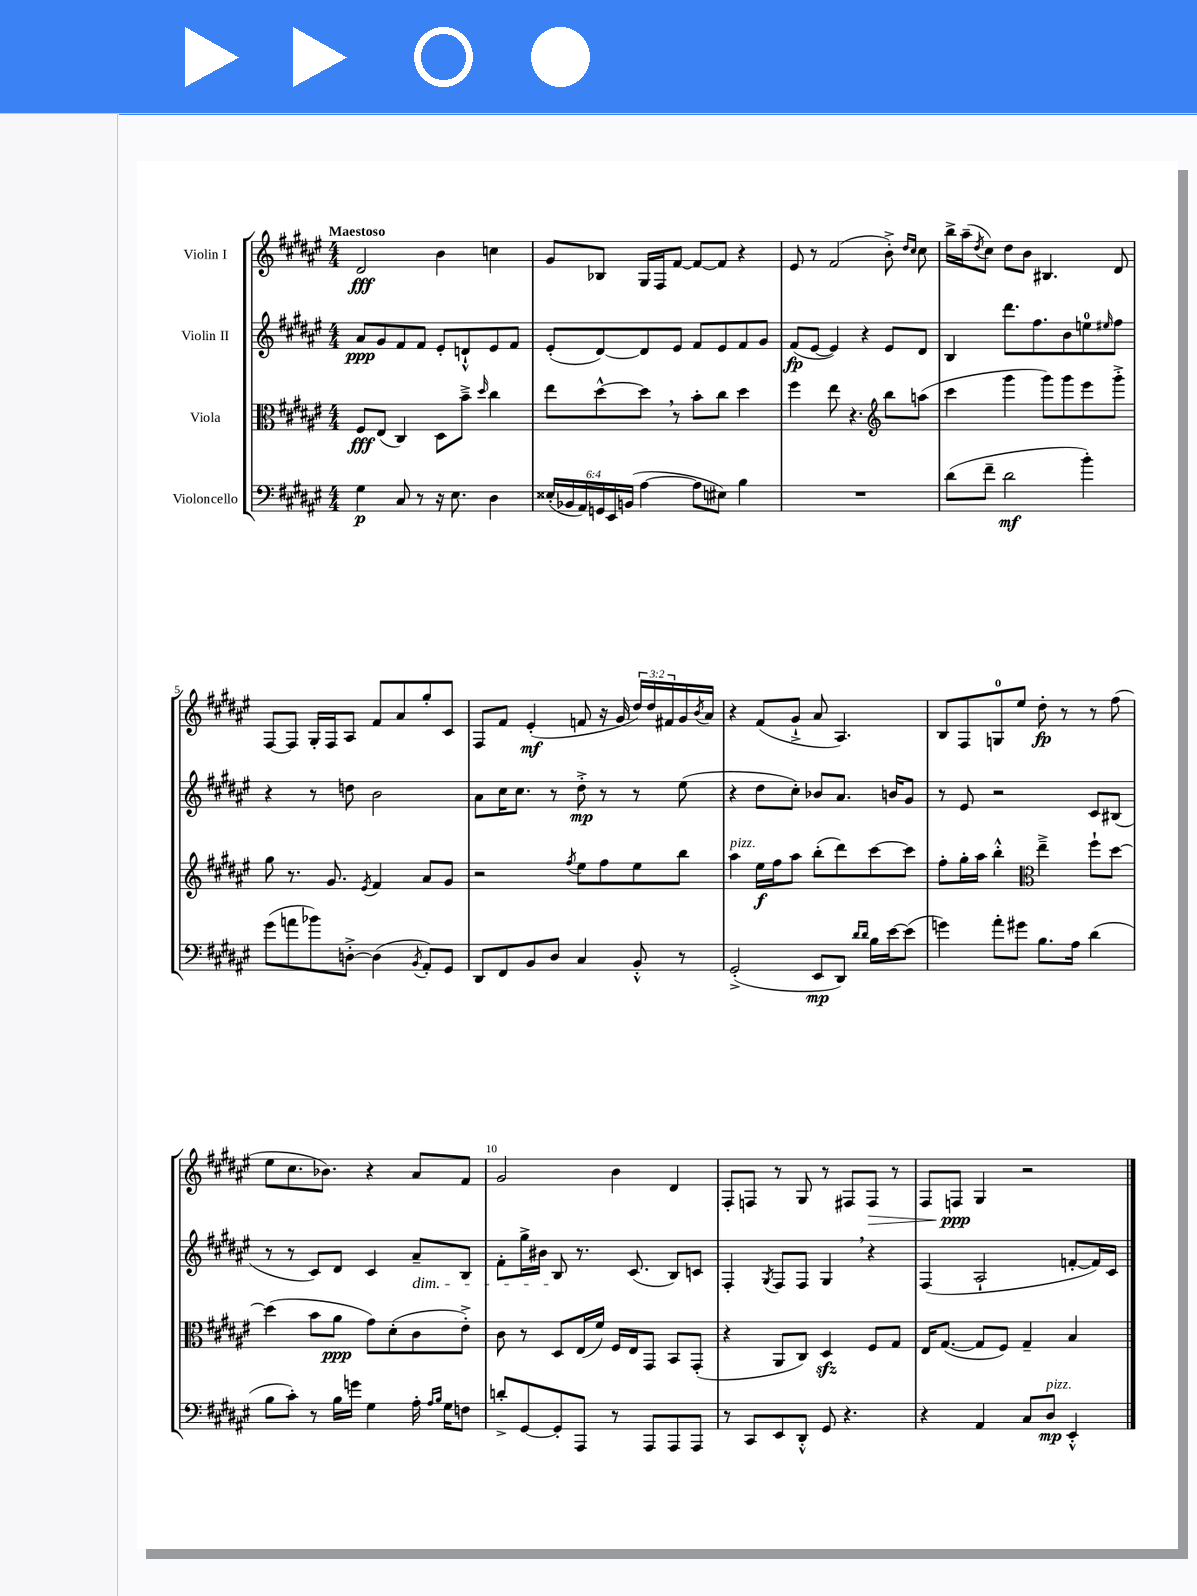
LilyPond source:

<<
\new StaffGroup <<
\new Staff = "s0" \with { instrumentName = "Violin I" } {
    \clef treble \key fis \major \numericTimeSignature \time 4/4 \override Staff.TupletNumber.text = #tuplet-number::calc-fraction-text \tempo "Maestoso"
    dis'2\fff b'4 c''4 |
    gis'8 bes8 gis16 fis16 fis'8~ fis'8~ fis'8 r4 |
    eis'8 r8 fis'2( b'8-.->) \grace { dis''16 cis''16 } cis''8 |
    b''16-> ais''16--( \acciaccatura { dis''8 } cis''8) dis''8 b'8 bis4. dis'8 |
    fis8~ fis8 gis16-. fis16 ais8 fis'8 ais'8 gis''8-. cis'8 |
    fis8 fis'8 eis'4-.\mf( f'8 r16 gis'16 \tuplet 3/2 { dis''16) dis''16 fis'16 } gis'16 \acciaccatura { b'8 } ais'16 |
    r4 fis'8( gis'8-!-> ais'8 ais4.) |
    b8 fis8 g8-0 eis''8 dis''8-.\fp r8 r8 fis''8( |
    eis''8 cis''8. bes'8.) r4 ais'8 fis'8 |
    gis'2 b'4 dis'4 |
    fis8-. f8 r8 gis8 r8 fis8 fis8\> r8 |
    fis8 f8\ppp\! gis4 r2 \bar "|." |
}
\new Staff = "s1" \with { instrumentName = "Violin II" } {
    \clef treble \key fis \major \numericTimeSignature \time 4/4
    ais'8\ppp gis'8 fis'8 fis'8 eis'8-. d'8-!-^ eis'8 fis'8 |
    eis'8-.( dis'8~) dis'8 eis'8 fis'8 eis'8 fis'8 gis'8 |
    fis'8\fp( eis'8~ eis'4) r4 eis'8 dis'8 |
    b4 dis'''8. fis''8. b'8 e''8-0 \grace { eis''16 } fis''8 |
    r4 r8 d''8 b'2 |
    ais'8 cis''16 cis''8. r8 dis''8-.->\mp r8 r8 eis''8( |
    r4 dis''8 cis''8-.) bes'8 ais'8. b'16 gis'8 |
    r8 eis'8 r2 cis'8 bis8( |
    r8 r8 cis'8) dis'8 cis'4 ais'8--\dim b8 |
    fis'8-. gis''16-> bis'16 b8\! r8. cis'8.( b8) c'8 |
    fis4-. \acciaccatura { gis8 } fis8 fis8 gis4 \breathe r4 |
    fis4( ais2-! f'8~-. f'16) cis'16 \bar "|." |
}
\new Staff = "s2" \with { instrumentName = "Viola" } {
    \clef alto \key fis \major \numericTimeSignature \time 4/4
    fis8\fff eis8( cis4) dis8 b'8---> \grace { dis''16 } cis''4 |
    eis''8 dis''8~-^ dis''8 \breathe r8 b'8-. cis''8 dis''4 |
    fis''4 eis''8 r4. \clef treble b''8 a''8( |
    cis'''4 gis'''4 gis'''8) gis'''8 eis'''8 gis'''8-.-> |
    gis''8 r8. gis'8. \acciaccatura { eis'8 } fis'4 ais'8 gis'8 |
    r2 \acciaccatura { fis''8 } eis''8 fis''8 eis''8 b''8 |
    ais''4^\markup { \italic "pizz." } eis''16\f fis''16 ais''8 b''8-.( dis'''8) cis'''8~ cis'''8 |
    fis''8-. gis''16-. ais''16 b''4-.-^ \clef alto eis''4---> fis''8-! dis''8~ |
    dis''4( b'8 ais'8\ppp gis'8) dis'8-.( cis'8 eis'8-.->) |
    cis'8 r8 dis8 eis16( fis'16) fis16 eis16 gis,8 b,8 gis,8-.( |
    r4 ais,8 cis8) dis4\sfz fis8 gis8 |
    eis16 gis8.~( gis8 fis8) gis4-- b4 \bar "|." |
}
\new Staff = "s3" \with { instrumentName = "Violoncello" } {
    \clef bass \key fis \major \numericTimeSignature \time 4/4 \override Staff.TupletNumber.text = #tuplet-number::calc-fraction-text
    gis4\p cis8 r8 r16 eis8. dis4 |
    \tuplet 6/4 { eisis16-.( bes,16 ais,16) g,16 eis,16 b,16( } ais4~ ais8 eis8) b4 |
    R1 |
    dis'8( fis'8-- dis'2\mf b'4-.) |
    gis'8( a'8 bes'8) d8~-.-> d4( \acciaccatura { b,8 } ais,8-.) gis,8 |
    dis,8 fis,8 b,8 dis8 cis4 b,8-.-^ r8 |
    gis,2-.->( eis,8\mp dis,8) \grace { dis'16 dis'16 } b16 eis'16~ eis'8( |
    g'4) ais'8-. gis'8 b8. ais16 dis'4( |
    b8 cis'8-.) r8 b16 g'16 gis4 ais16-. \grace { ais16 b16 } gis16 f8 |
    d'8-.-> gis,8~ gis,8-. ais,,8 r8 ais,,8 ais,,8 ais,,8 |
    r8 cis,8 eis,8 dis,8-.-^ gis,8 r4. |
    r4 ais,4 cis8 dis8\mp^\markup { \italic "pizz." } eis,4-.-^ \bar "|." |
}
>>
>>
\layout { \context { \Score \override BarNumber.break-visibility = ##(#f #t #t) barNumberVisibility = #(every-nth-bar-number-visible 5) } }
